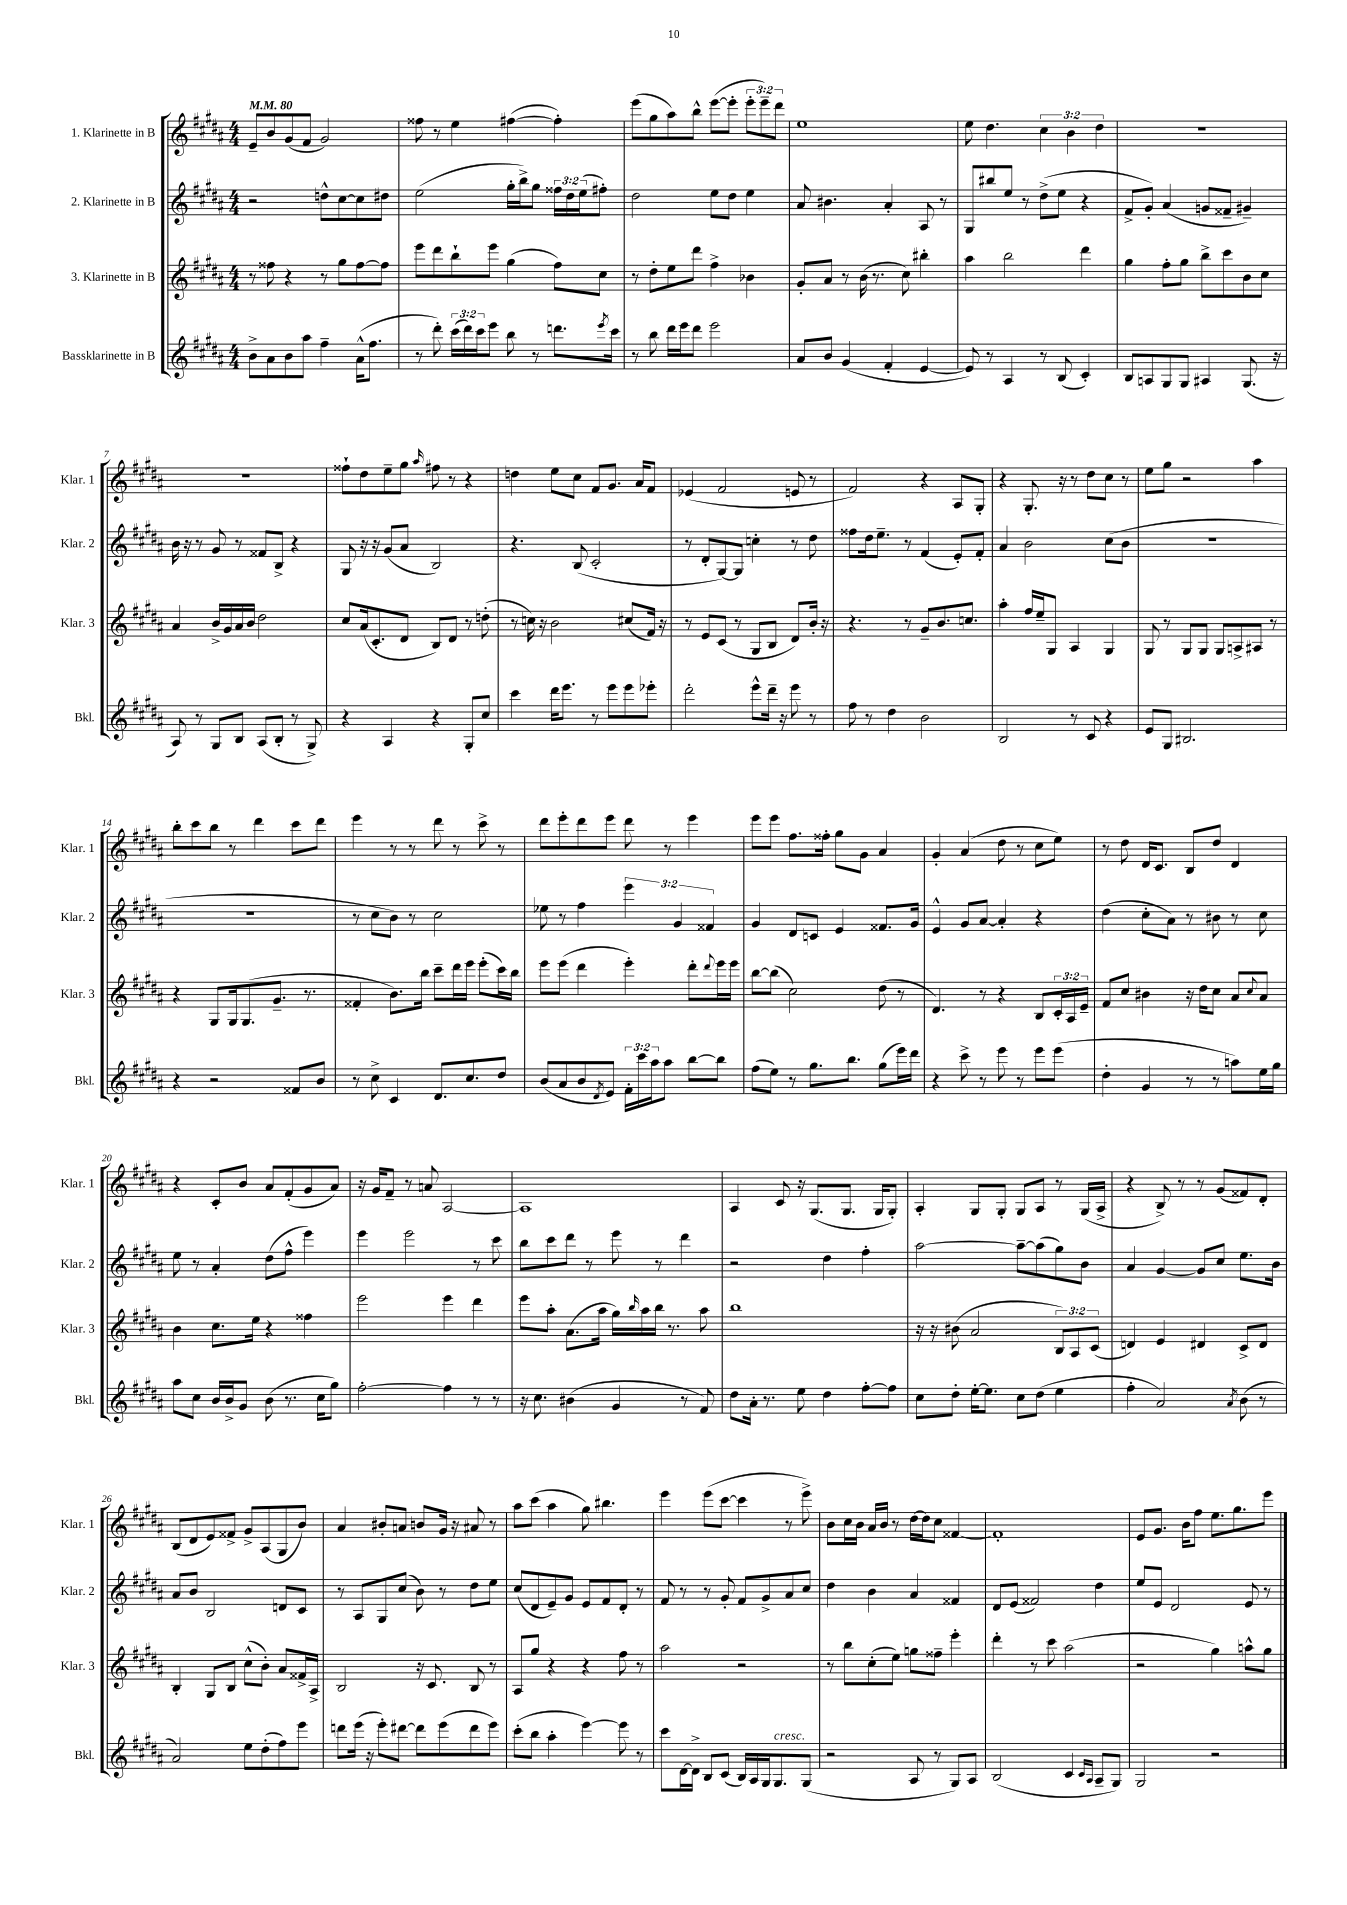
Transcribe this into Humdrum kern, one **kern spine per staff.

**kern	**kern	**kern	**kern
*part4	*part3	*part2	*part1
*staff4	*staff3	*staff2	*staff1
*I"Bassklarinette in B	*I"3. Klarinette in B	*I"2. Klarinette in B	*I"1. Klarinette in B
*I'Bkl.	*I'Klar. 3	*I'Klar. 2	*I'Klar. 1
*clefG2	*clefG2	*clefG2	*clefG2
*k[f#c#g#d#a#]	*k[f#c#g#d#a#]	*k[f#c#g#d#a#]	*k[f#c#g#d#a#]
*M4/4	*M4/4	*M4/4	*M4/4
*MM80	*MM80	*MM80	*MM80
=1	=1	=1	=1
8b^\L	8r	2r	8e~/L
8a#\	8ff##X\	.	8b/
8b\	4r	.	(8g#/
8aa#\J	.	.	8f#/J
4ff#~\	8r	8ddn^^\L	2g#/)
.	8gg#\L	[8cc#\	.
(16a#^^\KL	[8ff##\	8cc#\]	.
8.ff#\J	.	.	.
.	8ff##\J]	8dd#X\J	.
=2	=2	=2	=2
8r	8eee\L	(2ee\	8ff##X\
8ddd#'\)	8ddd#\	.	8r
(24ccc#\LL	8bb`\	.	4ee\
24ddd#\)	.	.	.
24ccc#\J	.	.	.
8eee\J	8eee\J	.	.
8bb\	(4gg#\	16gg#'\LL	([4ff#X\
.	.	16bb^\J)	.
8r	.	8gg#\J	.
8.dddn\L	8ff#\L)	24ff##X\LL	4ff#'\])
.	.	24dd#\	.
.	.	(24ee\J	.
.	8cc#\J	8ff#X'\J)	.
8qeee/	.	.	.
16ccc#\Jk	.	.	.
=3	=3	=3	=3
8r	8r	2dd#\	(8eee\L
8bb\	8dd#'\L	.	8gg#\
16ddd#\LL	8ee\	.	8aa#\)
16eee\J	.	.	.
8ddd#\J	8ddd#\J	.	8bb^^\J
2eee\	4ff#^\	8ee\L	([8eee\L
.	.	8dd#\J	8eee'\J]
.	4b-X\	4ee\	12eee'\L
.	.	.	12eee~\)
.	.	.	12ddd#\J
=4	=4	=4	=4
8a#/L	8g#'/L	8a#/	1ee
8b/J	8a#/J	4.b#X\	.
(4g#/	8r	.	.
.	(16b\	.	.
.	8.r	.	.
4f#'/	.	4a#'/	.
.	8cc#\)	.	.
[4e/	4bb#X'\	8A#/	.
.	.	8r	.
=5	=5	=5	=5
8e/])	4aa#\	8G#/L	8ee\
8r	.	8bb#X/	4.dd#\
4A#/	2bb\	8ee/J	.
.	.	8r	.
8r	.	(8dd#^\L	6cc#\
(8B/	.	8ee\J	.
.	.	.	6b\
4c#'/)	4ddd#\	4r	.
.	.	.	6dd#\
=6	=6	=6	=6
8B/L	4gg#\	8f#^/L	1r
8An/	.	8g#'/J)	.
8G#/	8ff#'\L	(4a#/	.
8G#/J	8gg#\J	.	.
4A#X/	8bb^\L	8gn/L	.
.	8ccc#\	8f##X~/J	.
(8.G#/	8b\	4g#X~/)	.
.	8cc#\J	.	.
16r	.	.	.
!!LO:LB:g=z
=7	=7	=7	=7
8A#/)	4a#/	16b\	1r
.	.	16r	.
8r	.	8r	.
8G#/L	16b^/LL	8g#/	.
.	16g#/	.	.
8B/J	16a#/	8r	.
.	16b/JJ	.	.
(8A#/L	2dd#\	8f##X/L	.
8B'/J	.	8B^/J	.
8r	.	4r	.
8G#^/)	.	.	.
=8	=8	=8	=8
4r	8cc#/L	8G#/	8ff##X`\L
.	(16a#/k	16r	8dd#\
.	8.c#'/	16r	.
4A#/	.	(8g#/L	8ee~\
.	8d#/J	8a#/J	8gg#\J
.	.	.	16qqaa#/
4r	8B/L)	2B/)	8ff#X\
.	8d#/J	.	8r
8G#'/L	8r	.	4r
8cc#/J	(8ddn'\	.	.
=9	=9	=9	=9
4ccc#\	8r	4.r	4ddn\
.	16ccn\)	.	.
.	16r	.	.
16ddd#\KL	2b\	.	8ee\L
8.eee\J	.	.	.
.	.	(8B/	8cc#\J
8r	.	2c#'/	8f#/L
8eee\L	.	.	8.g#/J
8eee\	(8cc#X/L	.	.
.	.	.	16a#/KL
8eee-X'\J	16f#/Jk)	.	8f#/J
.	16r	.	.
=10	=10	=10	=10
2ddd#'\	8r	8r	(4e-X/
.	8e/L	8d#'/L	.
.	(8c#/J	[8G#/)	2f#/
.	8r	8G#/J]	.
8eee^^\L	8G#/L	4ccn'\	.
16ddd#~\Jk	8B/J	.	.
16r	.	.	.
8eee\	8d#/L)	8r	8en/
8r	16b'/Jk	8dd#\	8r
.	16r	.	.
=11	=11	=11	=11
8ff#\	4.r	8ff##X\L	2f#/)
8r	.	16dd#\k	.
.	.	8.ee~\J	.
4dd#\	.	.	.
.	8r	8r	.
2b\	8g#~/L	(4f#/	4r
.	8.b/	.	.
.	.	8e'/L)	8A#/L
.	8.ccn/J	.	.
.	.	8f#'/J	8G#'/J
=12	=12	=12	=12
2B/	4aa#'\	4a#/	4r
.	16ff#/LL	2b\	8.G#'/
.	16ee~/J	.	.
.	8G#/J	.	.
.	.	.	16r
8r	4A#/	.	8r
8c#/	.	.	8dd#\L
4r	4G#/	(8cc#\L	8cc#\J
.	.	8b\J	8r
=13	=13	=13	=13
8e/L	8G#/	1r	8ee\L
8G#/J	8r	.	8gg#\J
2.B#X/	8G#/L	.	2r
.	8G#/J	.	.
.	8G#/L	.	.
.	8An^/	.	.
.	8A#X/J	.	4aa#\
.	8r	.	.
!!LO:LB:g=z
=14	=14	=14	=14
4r	4r	1r	8bb'\L
.	.	.	8ccc#\
2r	8G#/L	.	8bb\J
.	16G#/k	.	8r
.	(8.G#/	.	.
.	.	.	4ddd#\
.	8.g#~/J	.	.
8f##X/L	.	.	8ccc#\L
.	8.r	.	.
8b/J	.	.	8ddd#\J
=15	=15	=15	=15
8r	4f##X'/	8r	4eee\
8cc#^\	.	8cc#\L	.
4c#/	8.b\L)	8b\J)	8r
.	.	8r	8r
.	16bb\Jk	.	.
8.d#/L	8ccc#~\L	2cc#\	8ddd#\
.	16ddd#\L	.	8r
8.cc#/	16eee\JJ	.	.
.	(8eee'\L	.	8ccc#^\
8dd#/J	16ccc#\L)	.	8r
.	16bb\JJ	.	.
=16	=16	=16	=16
(8b/L	8eee\L	8ee-X\	8ddd#\L
8a#/	(8eee\J	8r	8eee'\
8b/	4ddd#\	4ff#\	8ddd#\
8qd#/	.	.	.
8e/J)	.	.	8eee\J
24f#'\LL	4eee'\)	6eee\	8ddd#\
24ccc#\	.	.	.
24aa#\J	.	.	.
8aa#\J	.	.	8r
.	.	6g#/	.
[8bb\L	8ddd#'\L	.	4eee\
.	.	6f##X/	.
.	8qqddd#/	.	.
8bb\J]	16eee\L	.	.
.	16eee\JJ	.	.
=17	=17	=17	=17
(8ff#\L	[8bb\L	4g#/	8eee\L
8ee\J)	(8bb\J]	.	8eee\J
8r	2cc#\)	8d#/L	8.ff#\L
8.gg#\L	.	8cn/J	.
.	.	.	16ff##X'\Jk
.	.	4e/	8gg#\L
8.bb\J	.	.	.
.	.	.	8g#\J
(8gg#\L	(8dd#\	8.f##X/L	4a#/
16eee\L)	8r	.	.
16ddd#\JJ	.	16g#/Jk	.
=18	=18	=18	=18
4r	4.d#/)	4e^^/	4g#'/
8ccc#^\	.	8g#/L	(4a#/
8r	8r	[8a#/J	.
8eee\	4r	4a#'/]	8dd#\
8r	.	.	8r
8eee\L	8B/L	4r	8cc#\L
(8eee\J	24c#'/L	.	8ee\J)
.	24A#/	.	.
.	24e~/JJ	.	.
=19	=19	=19	=19
4dd#'\	8f#/L	(4dd#\	8r
.	8cc#/J	.	8dd#\
4g#/	4b#X\	8cc#'\L	16d#/KL
.	.	.	8.c#/J
.	.	8a#\J)	.
8r	16r	8r	8B/L
.	16dd#\KL	.	.
8r	8cc#\J	8b#X\	8dd#/J
8aan\L)	8a#/L	8r	4d#/
.	8qqcc#/	.	.
16ee\L	8a#/J	8cc#\	.
16gg#\JJ	.	.	.
!!LO:LB:g=z
=20	=20	=20	=20
8aa#\L	4b\	8ee\	4r
8cc#\J	.	8r	.
16b/LL	8.cc#\L	4a#'/	8c#'/L
16b^/J	.	.	.
8g#/J	.	.	8b/J
.	16ee\Jk	.	.
(8b\	4r	(8dd#\L	8a#/L
8.r	.	8ff#^^\J	(8f#'/
.	4ff##X\	4eee\)	8g#/
16cc#\KL	.	.	.
8gg#\J)	.	.	8a#/J)
=21	=21	=21	=21
[2ff#'\	2eee\	4eee\	16r
.	.	.	16g#/KL
.	.	.	8f#~/J
.	.	2eee\	8r
.	.	.	8an/
4ff#\]	4eee\	.	[2A#/
8r	4ddd#\	8r	.
8r	.	8ccc#\	.
=22	=22	=22	=22
16r	8eee\L	8bb\L	1A#]
8.cc#\	.	.	.
.	8aa#'\J	8ccc#\	.
(4b#X\	(8.a#\L	8ddd#\J	.
.	.	8r	.
.	16aa#\Jk	.	.
4g#/	16gg#\LL)	8eee\	.
.	16qqbb/	.	.
.	16aa#\	.	.
.	16bb\JJ	8r	.
.	8.r	.	.
8r	.	4ddd#\	.
8f#/)	8aa#\	.	.
=23	=23	=23	=23
8dd#\L	1bb	2r	4A#/
16a#'\Jk	.	.	.
8.r	.	.	.
.	.	.	8c#/
8ee\	.	.	16r
.	.	.	(8.G#/L
4dd#\	.	4dd#\	.
.	.	.	8.G#/J
[8ff#'\L	.	4ff#'\	.
.	.	.	16G#/KL
8ff#\J]	.	.	8G#'/J)
=24	=24	=24	=24
8cc#\L	16r	[2aa#\	4A#'/
.	16r	.	.
8dd#'\J	(8b#X\	.	.
[16ee'\KL	2a#/	.	8G#/L
8.ee\J]	.	.	.
.	.	.	8G#'/J
8cc#\L	.	8aa#~\L_	8G#/L
(8dd#\J	.	(8aa#\]	8A#/J
4ee\	12B/L)	8gg#\)	8r
.	12A#/	.	.
.	.	8b\J	(16G#/LL
.	(12c#/J	.	.
.	.	.	16A#^/JJ
=25	=25	=25	=25
4ff#'\	4dn/)	4a#/	4r
2a#/)	4e/	[4g#/	8B^/)
.	.	.	8r
.	4d#X/	8g#/L]	8r
.	.	8cc#/J	(8g#/L
8qa#/	.	.	.
(8b\	8c#^/L	8.ee\L	8f##X/)
8r	8d#/J	.	8d#'/J
.	.	16b\Jk	.
!!LO:LB:g=z
=26	=26	=26	=26
2a#/)	4B'/	8a#/L	(8B/L
.	.	8b/J	8d#/
.	8G#/L	2B/	8e/)
.	8B/J	.	8f##X^/J
8ee\L	(8cc#^^\L	.	8g#^/L
(8dd#'\	8b'\J)	.	(8A#/
8ff#\)	8a#/L	8dn/L	8G#/
8eee\J	16f##X^/L	8c#/J	8b/J)
.	16A#^/JJ	.	.
=27	=27	=27	=27
8dddn\L	2B/	8r	4a#/
(16eee\Jk	.	8A#/L	.
16r	.	.	.
8eee'\L)	.	8G#/	8b#X'/L
[8ddd#X\J	.	(8cc#/J	8an/J
8ddd#\L]	16r	8b\)	8bn/L
.	8.c#/	.	.
(8eee\	.	8r	16g#/Jk
.	.	.	16r
8ddd#\	8B/	8dd#\L	8a#X/
8eee\J)	8r	8ee\J	8r
=28	=28	=28	=28
(8ccc#'\L	8A#/L	(8cc#/L	8aa#\L
8bb\J	8gg#/J	8d#/	(8ccc#\J
4aa#'\	4r	8e~/)	4aa#\
.	.	8g#/J	.
[4eee\)	4r	8e/L	8gg#\)
.	.	8f#/	4.bb#X\
8eee\]	8ff#\	8d#'/J	.
8r	8r	8r	.
=29	=29	=29	=29
8ccc#\L	2aa#\	8f#/	4eee\
[16d#\L	.	8r	.
16d#^\JJ]	.	.	.
8B/L	.	8r	(8eee\L
(8c#/J	.	8g#'/	[8ccc#\J
16B/LL)	2r	8f#/L	4ccc#\]
16A#/	.	.	.
16G#/J	.	8g#^/	.
!LO:TX:a:i:t=cresc.	!	!	!
8.G#/	.	.	.
.	.	8a#/	8r
(8G#/J	.	8cc#/J	8eee^\)
=30	=30	=30	=30
2r	8r	4dd#\	8b\L
.	8bb\L	.	16cc#\L
.	.	.	16b\JJ
.	(8cc#'\	4b\	16a#/LL
.	.	.	16b/JJ
.	8ee\J)	.	8r
8A#/	8ggn\L	4a#/	[16dd#\LL
.	.	.	16dd#\J]
8r	8ff##X~\J	.	8cc#\J
8G#/L)	4eee'\	4f##X/	[4f##X/
8A#/J	.	.	.
=31	=31	=31	=31
(2B/	4ddd#'\	8d#/L	1f##']
.	.	(8e/J	.
.	8r	2f##X/)	.
.	8ccc#\	.	.
4c#/	(2aa#\	.	.
16qqc#/LL	.	.	.
16qqA#/JJ	.	.	.
8A#~/L	.	4dd#\	.
8G#/J)	.	.	.
=32	=32	=32	=32
2G#/	2r	8ee/L	8e/L
.	.	8e/J	8.g#/J
.	.	2d#/	.
.	.	.	16b\KL
.	.	.	8ff#\J
2r	4gg#\)	.	8.ee\L
.	.	.	8.gg#\
.	8aan^^\L	8e/	.
.	8gg#\J	8r	8eee\J
==	==	==	==
*-	*-	*-	*-
